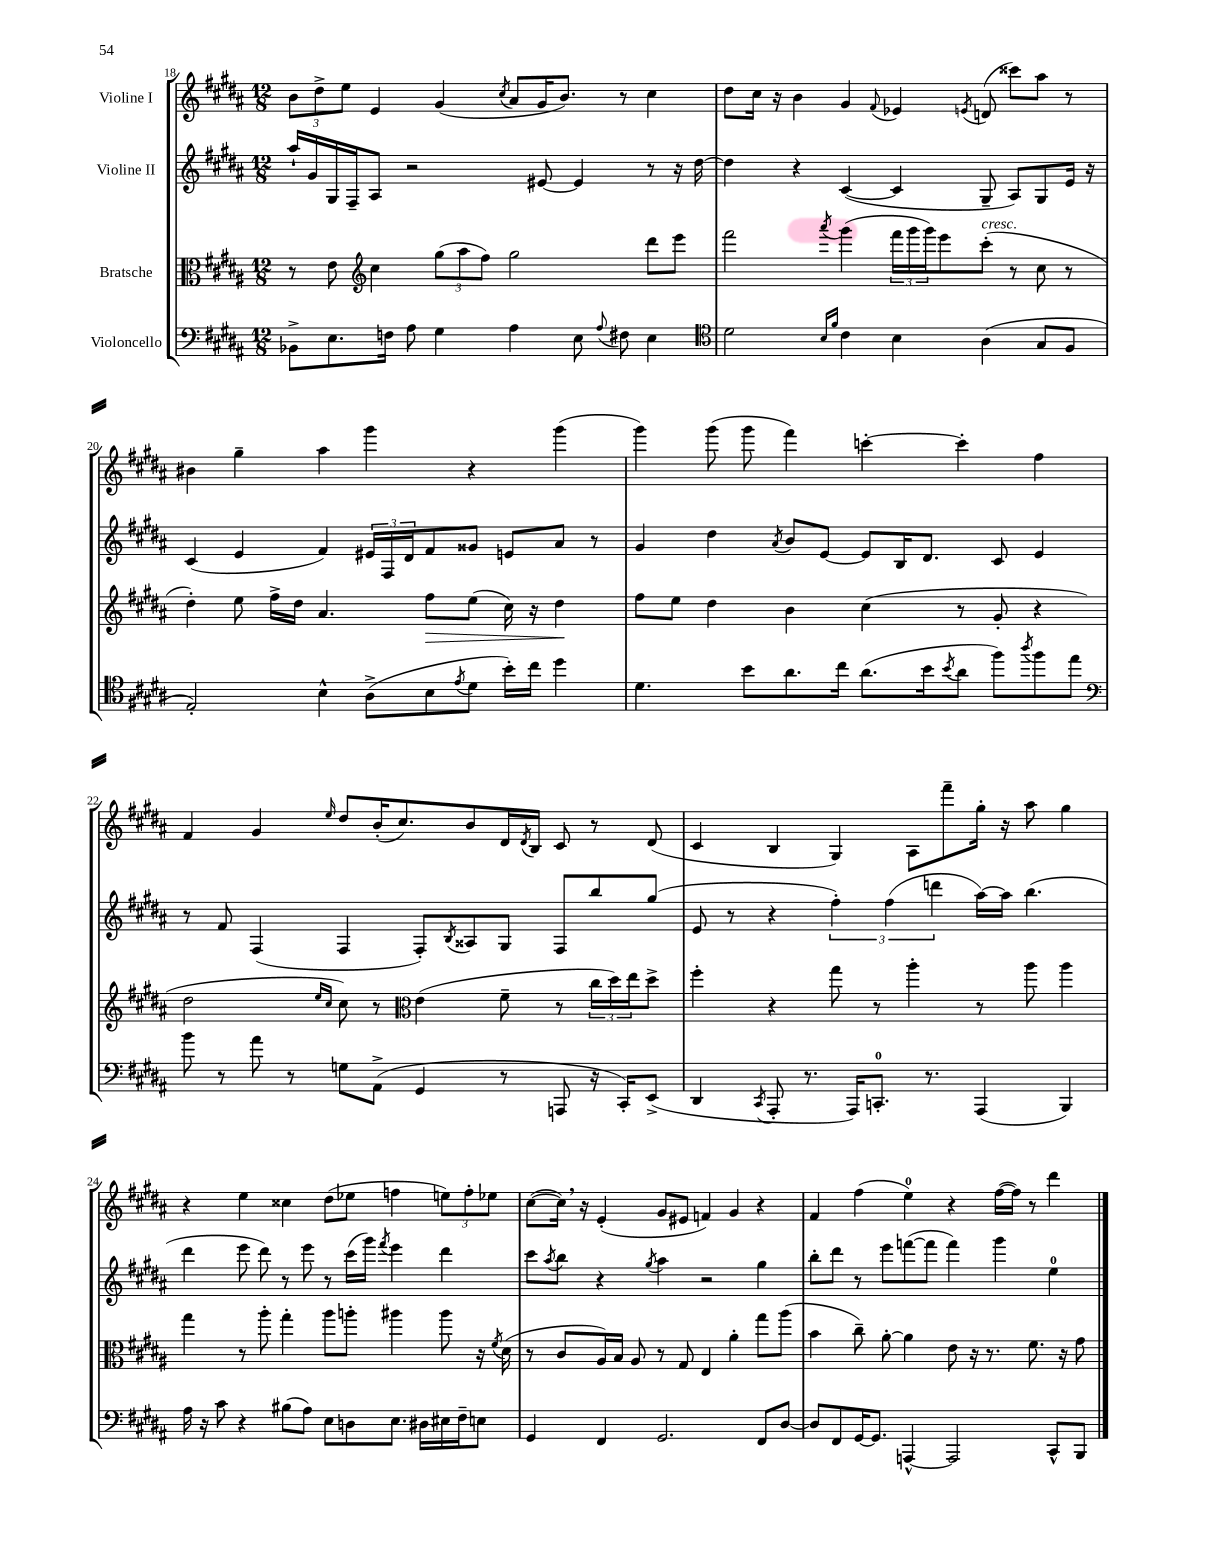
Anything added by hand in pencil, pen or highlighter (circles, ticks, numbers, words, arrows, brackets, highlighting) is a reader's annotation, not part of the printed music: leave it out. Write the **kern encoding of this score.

**kern	**kern	**kern	**kern
*staff4	*staff3	*staff2	*staff1
*clefF4	*clefC3	*clefG2	*clefG2
*k[f#c#g#d#a#]	*k[f#c#g#d#a#]	*k[f#c#g#d#a#]	*k[f#c#g#d#a#]
*M12/8	*M12/8	*M12/8	*M12/8
8BB-^	8r	16aa#`	12b
.	.	16g#	.
.	.	.	12dd#^
8.E	8e	16G#	.
.	.	.	12ee
.	.	16F#~	.
*	*clefG2	*	*
.	4cc#	8A#	4e
16F	.	.	.
8A#	.	2r	.
4G#	(12gg#	.	(4g#
.	12aa#	.	.
.	12ff#)	.	.
.	.	.	8qcc#
4A#	2gg#	.	8a#
.	.	[8e#	16g#
.	.	.	8.b)
8E	.	4e#]	.
8qqA#	.	.	.
8F#	.	.	8r
4E	8ddd#	8r	4cc#
.	8eee	16r	.
.	.	[16dd#	.
=	=	=	=
*clefC4	*	*	*
2d#	2fff#	4dd#]	8dd#
.	.	.	16cc#
.	.	.	16r
.	.	4r	4b
16qqB	.	.	.
16qqf#	8qaaa#	.	.
4c#	(4ggg#	([4c#	4g#
.	.	.	8qqf#
4B	24fff#	4c#]	4e-
.	24ggg#	.	.
.	24ggg#)	.	.
.	8eee	.	.
.	.	.	8qe
(4A#	(8ccc#'	8G#~	(8d
.	8r	8A#)	8ccc##)
8G#	8cc#	8G#	8aa#
8F#	8r	16e	8r
.	.	16r	.
=	=	=	=
2E')	4dd#')	(4c#	4b#
.	8ee	4e	4gg#~
.	16ff#^	.	.
.	16dd#	.	.
4B^^	4.a#	4f#)	4aa#
(8A#^	.	24e#	4ggg#
.	.	24F#	.
.	.	24d#	.
8B	8ff#	8f#	.
8qe	.	.	.
8d#	(8ee	8g##	4r
16b')	16cc#)	8e	.
16cc#	16r	.	.
4dd#	4dd#	8a#	(4ggg#
.	.	8r	.
=	=	=	=
4.d#	8ff#	4g#	4ggg#)
.	8ee	.	.
.	4dd#	4dd#	(8ggg#
8b	.	.	8ggg#
.	.	8qa#	.
8.a#	4b	8b	4fff#)
.	.	[8e	.
16cc#	.	.	.
(8.a#	(4cc#	8e]	[4ccc'
.	.	16B	.
16b	.	8.d#	.
8qb	.	.	.
8a#	8r	.	4ccc']
8ff#)	8g#'	8c#	.
8qaa#	.	.	.
8ff#	4r	4e	4ff#
8ee	.	.	.
=	=	=	=
*clefF4	*	*	*
8b	2dd#	8r	4f#
8r	.	8f#	.
8a#	.	(4F#	4g#
8r	.	.	.
.	16qqee	.	.
.	16qqcc#	.	16qqee
8G	8cc#)	4F#	8dd#
(8AA#^	8r	.	(16b'
.	.	.	8.cc#)
*	*clefC3	*	*
4GG#	(4e	8F#')	.
.	.	8qB	.
.	.	8A##	8b
8r	8f#~	8G#	16d#
.	.	.	8qd#
.	.	.	16B
8AAA	8r	8F#	8c#
16r	24cc#	8bb	8r
.	24dd#)	.	.
16CC#')	.	.	.
.	24ee	.	.
(8EE^	8dd#^	(8gg#	(8d#
=	=	=	=
4DD#	4ff#'	8e	4c#
.	.	8r	.
8qCC#	.	.	.
8AAA#'	4r	4r	4B
8.r	.	.	.
.	8gg#	6ff#')	4G#)
16AAA#)	.	.	.
8.CC'	8r	.	.
.	.	(6ff#	.
.	4aa#'	.	8A#
8.r	.	.	.
.	.	6ddd	.
.	.	.	8fff#~
(4AAA#	8r	[16aa#)	16gg#'
.	.	16aa#]	16r
.	8aa#	(4.bb	8aa#
4BBB)	4aa#	.	4gg#
=	=	=	=
16A#	4gg#	4ddd#	4r
16r	.	.	.
8c#	.	.	.
4r	8r	8eee	4ee
.	8aa#'	8ddd#)	.
(8B#	4gg#'	8r	4cc##
8A#)	.	8eee	.
8E	8aa#	8r	(8dd#
8D	8aa'	(16ccc#	8ee-
.	.	16ggg#)	.
.	.	8qfff#	.
8.E	4aa#	4eee	4ff
16D#	.	.	.
16E#	8aa#	4ddd#	12ee)
16F#~	.	.	.
.	.	.	12ff'
8E	16r	.	.
.	.	.	12ee-
.	8qf#	.	.
.	(16d#	.	.
=	=	=	=
4GG#	8r	8ccc#	([8cc#
.	.	8qaa#	.
.	8c#	8bb	16cc#])
.	.	.	16r
4FF#	16A#)	4r	(4e'
.	16B	.	.
.	8A#	.	.
.	.	8qgg#	.
2.GG#	8r	4aa#	8g#
.	8G#	.	8e#
.	4E	2r	4f)
.	4a#'	.	4g#
8FF#	8gg#	4gg#	4r
[8D#	(8aa#	.	.
=	=	=	=
8D#]	4b	8bb'	4f#
8FF#	.	8ddd#	.
[16GG#	8cc#~)	8r	(4ff#
8.GG#]	.	.	.
.	[8a#'	8eee	.
[4AAA^^	4a#]	([8fff	4ee)
.	.	8fff]	.
2AAA]	8e	4fff)	4r
.	16r	.	.
.	8.r	.	.
.	.	4ggg#	([16ff#
.	.	.	16ff#])
.	8.f#	.	8r
8CC#^^	.	4ee	4ddd#
.	16r	.	.
8BBB	8g#	.	.
==	==	==	==
*-	*-	*-	*-
